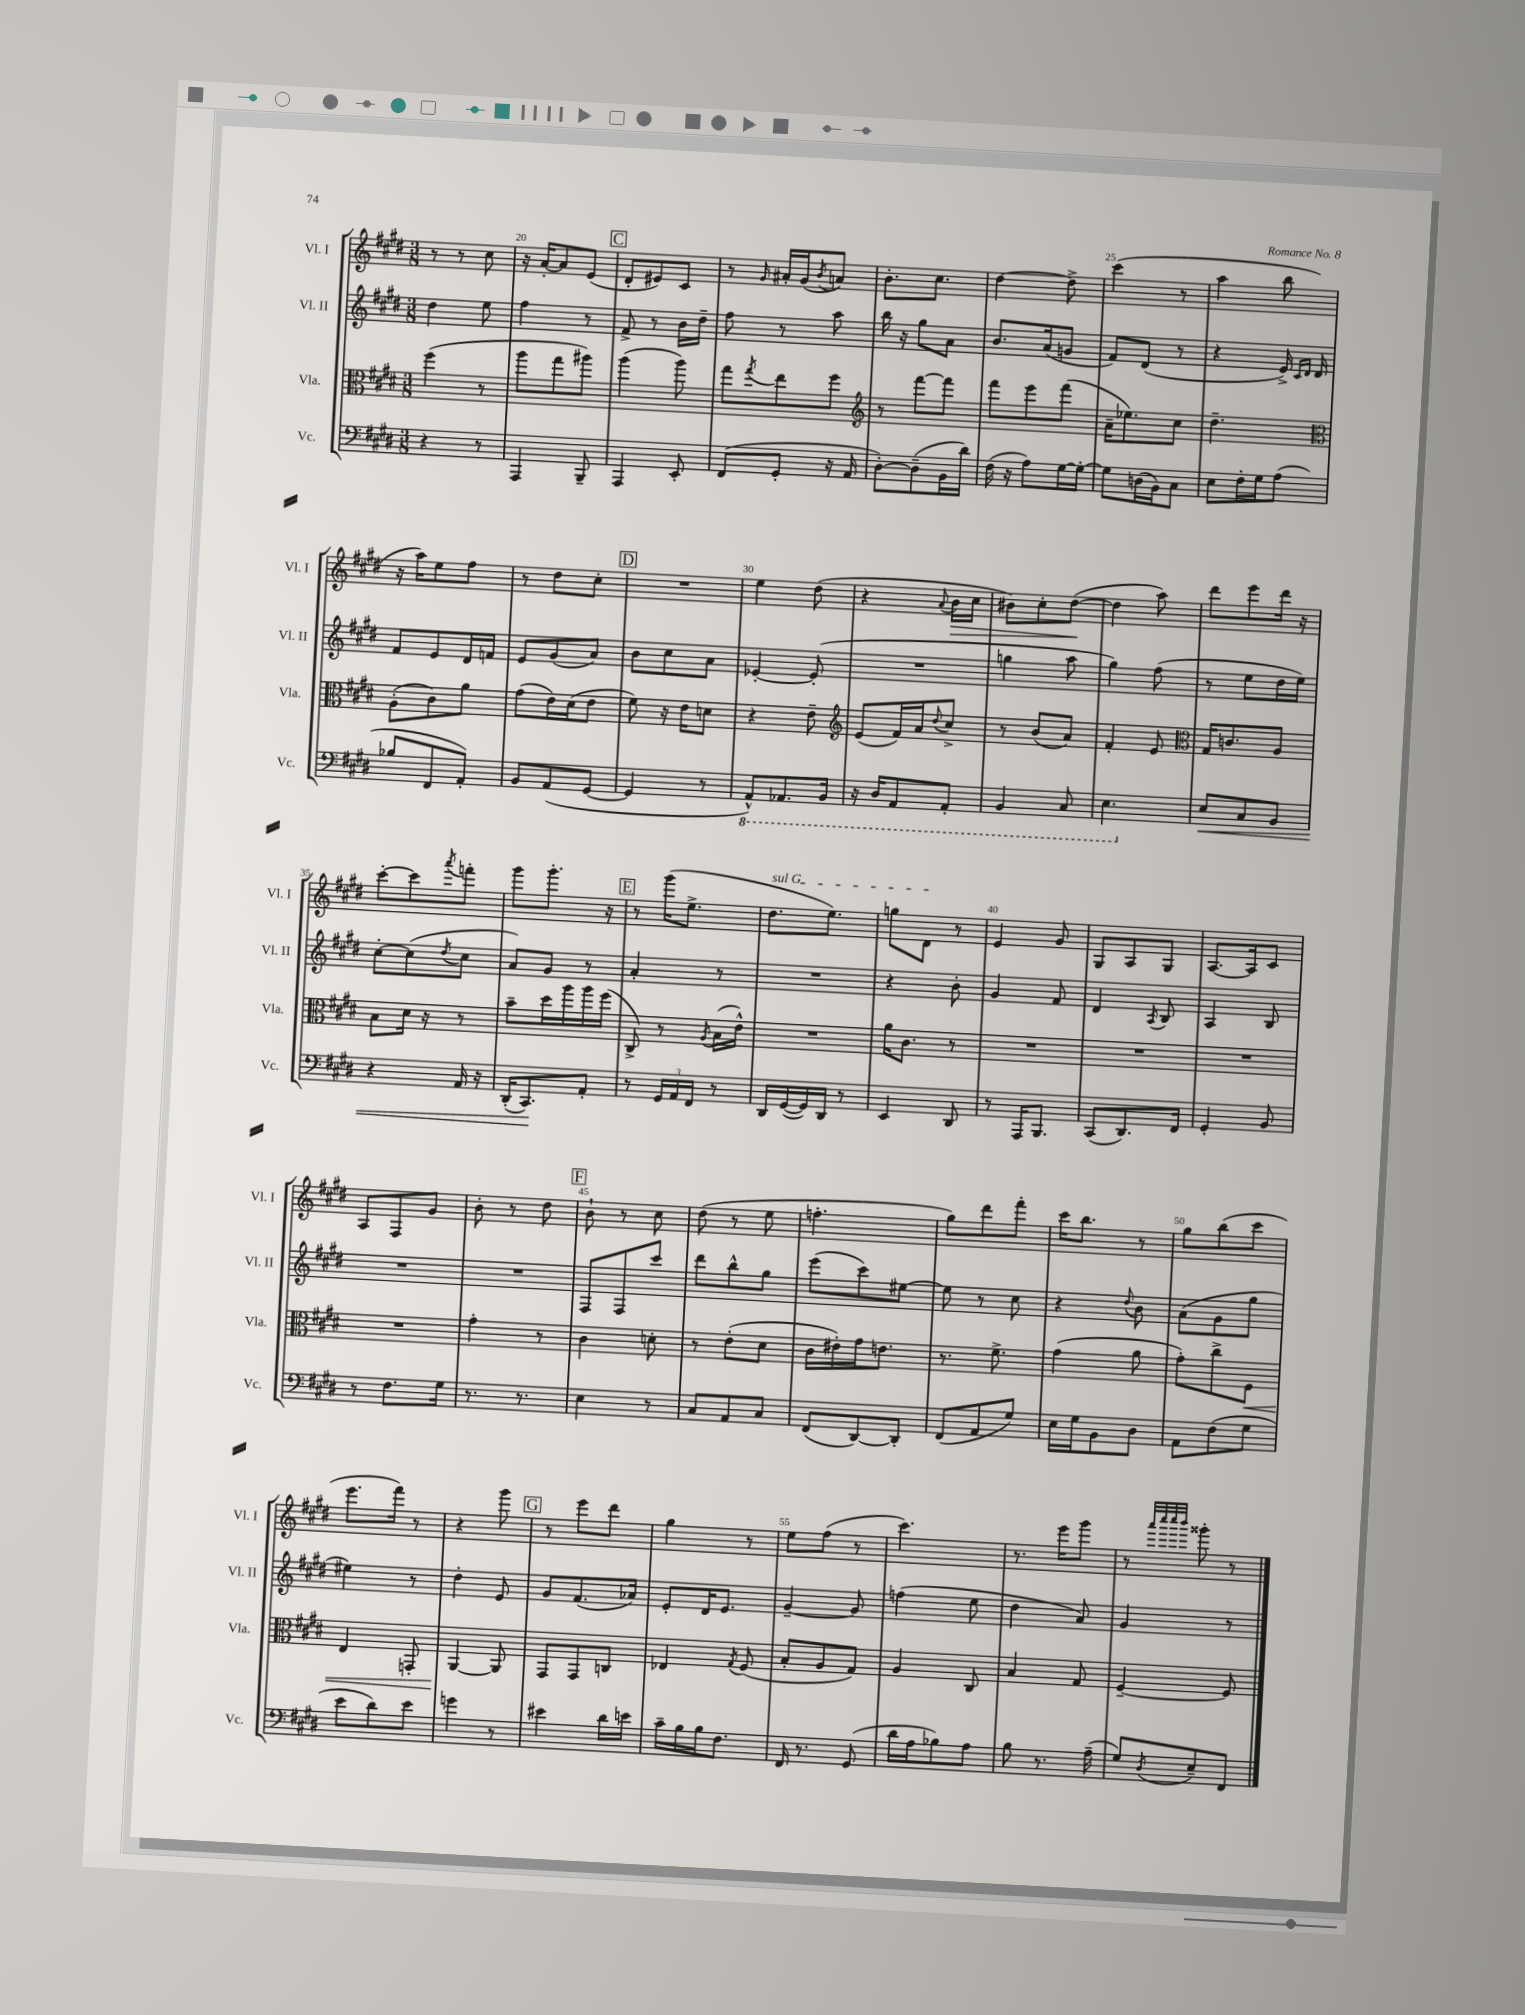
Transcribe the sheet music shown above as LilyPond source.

<<
\new StaffGroup <<
\new Staff = "s0" \with { instrumentName = "Vl. I" shortInstrumentName = "Vl. I" } {
    \clef treble \key e \major \numericTimeSignature \time 3/8
    r8 r8 cis''8 |
    r16 a'16~-. a'8 e'8( |
    \mark \markup { \box "C" } dis'8-. eis'8) cis'8 |
    r8 \grace { gis'16 } ais'16-. gis'16( \acciaccatura { b'8 } a'8) |
    b'8.-. cis''8. |
    dis''4~ dis''8-> |
    cis'''4( r8 |
    a''4 b''8 |
    r16 a''16) e''8 fis''8 |
    r8 dis''8 cis''8-. |
    \mark \markup { \box "D" } R4. |
    e''4 dis''8( |
    r4 \appoggiatura { a'8 } b'16\> cis''16 |
    bis'8) cis''8-. dis''8~\!( |
    dis''4 a''8) |
    dis'''8 e'''8 dis'''16 r16 |
    cis'''8~-. cis'''8 \acciaccatura { a'''8 } f'''8-. |
    gis'''8 gis'''8.-. r16 |
    \mark \markup { \box "E" } r8 gis'''16( e''8.-> |
    \once \override TextSpanner.bound-details.left.text = \markup { \italic "sul G" } dis''8.\startTextSpan e''8.) |
    g''8 dis'8\stopTextSpan r8 |
    e'4 gis'8 |
    gis8 a8 gis8 |
    a8.~ a16 cis'8 |
    a8 fis8 gis'8 |
    b'8-. r8 dis''8 |
    \mark \markup { \box "F" } b'8-! r8 cis''8 |
    dis''8( r8 e''8 |
    f''4.-. |
    gis''8) dis'''8 fis'''8-. |
    cis'''16 b''8. r8 |
    gis''8 b''8( cis'''8 |
    e'''8. fis'''16) r8 |
    r4 gis'''8 |
    \mark \markup { \box "G" } r8 e'''8 dis'''8 |
    gis''4 r8 |
    e''8 fis''8( r8 |
    cis'''4.) |
    r8. e'''16 gis'''8 |
    r8 \grace { a'''32 cis''''32 cis''''32 b'''32 } gisis'''8-. r8 \bar "|." |
}
\new Staff = "s1" \with { instrumentName = "Vl. II" shortInstrumentName = "Vl. II" } {
    \clef treble \key e \major \numericTimeSignature \time 3/8
    dis''4 e''8 |
    fis''4 r8 |
    \mark \markup { \box "C" } fis'8-> r8 b'16 dis''16-- |
    fis''8 r8 a''8 |
    b''16 r16 gis''8 a'8 |
    b'8. a'16( g'8 |
    fis'8) dis'8( r8 |
    r4 e'16->) \grace { cis'16 dis'16 } dis'16 |
    fis'8 e'8 dis'16 f'16 |
    e'8 gis'8( a'8) |
    \mark \markup { \box "D" } b'8 cis''8 a'8 |
    ees'4~-. ees'8-.( |
    R4. |
    g''4 a''8 |
    gis''4) fis''8( |
    r8 e''8 dis''16 e''16) |
    cis''8~-. cis''8( \acciaccatura { dis''8 } cis''8 |
    a'8) gis'8 r8 |
    \mark \markup { \box "E" } a'4-. r8 |
    R4. |
    r4 b'8-. |
    gis'4 fis'8 |
    dis'4 \acciaccatura { a8 } b8 |
    a4 b8 |
    R4. |
    R4. |
    \mark \markup { \box "F" } fis8 fis8 cis'''8 |
    dis'''8 b''8-^ gis''8 |
    e'''8( cis'''8) eis''8~ |
    eis''8 r8 cis''8 |
    r4 \appoggiatura { dis''8 } b'8 |
    a'8( gis'8 gis''8 |
    eis''4) r8 |
    dis''4-. e'8 |
    \mark \markup { \box "G" } gis'8 fis'8.( aes'16) |
    e'8-. dis'16 e'8. |
    gis'4~-- gis'8 |
    f''4( e''8 |
    dis''4 a'8) |
    gis'4 r8 \bar "|." |
}
\new Staff = "s2" \with { instrumentName = "Vla." shortInstrumentName = "Vla." } {
    \clef alto \key e \major \numericTimeSignature \time 3/8
    fis''4( r8 |
    a''8 gis''8 ais''8) |
    \mark \markup { \box "C" } a''4( a''8) |
    gis''8 \acciaccatura { gis''8 } e''8 fis''8 |
    \clef treble r8 fis'''8~ fis'''8 |
    fis'''8 e'''8 fis'''8( |
    a'16-- ees''8.) cis''8 |
    dis''4.-- |
    \clef alto a8-.( cis'8) a'8 |
    gis'8( e'16) dis'16( e'8 |
    \mark \markup { \box "D" } fis'8) r16 e'16 d'8 |
    r4 e'8-- |
    \clef treble e'8( fis'16) a'16 \appoggiatura { dis''8 } cis''8-> |
    r8 b'8( a'8) |
    fis'4-. e'8 |
    \clef alto gis16 c'8. a8 |
    b8 dis'16 r16 r8 |
    b'8-- dis''16 a''16 a''16 fis''16( |
    \mark \markup { \box "E" } cis8->) r8 \acciaccatura { a8 } b16( e'16-^) |
    R4. |
    a'16 cis'8. r8 |
    R4. |
    R4. |
    R4. |
    R4. |
    gis'4-. r8 |
    \mark \markup { \box "F" } cis'4 d'8-. |
    r8 e'8-.( dis'8 |
    cis'16 eis'16-.) gis'16 e'8. |
    r8. fis'8.-> |
    gis'4( a'8 |
    gis'8-.) cis''8-> fis8\< |
    e4 g,8-. |
    a,4~\! a,8 |
    \mark \markup { \box "G" } gis,8 gis,8 c8 |
    ees4 \acciaccatura { gis8 } fis8( |
    b8-. a8 gis8) |
    a4 cis8 |
    b4 gis8 |
    fis4~-- fis8 \bar "|." |
}
\new Staff = "s3" \with { instrumentName = "Vc." shortInstrumentName = "Vc." } {
    \clef bass \key e \major \numericTimeSignature \time 3/8
    r4 r8 |
    a,,4 b,,8-- |
    \mark \markup { \box "C" } a,,4 e,8-. |
    fis,8( gis,8-. r16 a,16 |
    dis8~-.) dis8--( b,16 dis'16) |
    fis16( r16 a8) gis16~ gis16~-. |
    gis8 d16( b,16) cis8 |
    e8 fis16-. gis16 a8( |
    bes8 fis,8 a,8-.) |
    b,8 a,8( gis,8~ |
    \mark \markup { \box "D" } gis,4 r8 |
    \ottava #-1 a,,8-^) aes,,8. b,,16 |
    r16 dis,16 a,,8 a,,8-. |
    b,,4 cis,8 |
    e,4. \ottava #0 |
    e8\< cis8 b,8 |
    r4 a,16 r16 |
    dis,16-.( cis,8.\!) a,8-. |
    \mark \markup { \box "E" } r8 \tuplet 3/2 { gis,16 a,16 fis,16 } r8 |
    dis,16 gis,16~( gis,16) dis,16 r8 |
    e,4 dis,8 |
    r8 a,,16 b,,8. |
    cis,8( dis,8.) fis,16 |
    gis,4-. b,8 |
    r8 fis8. gis16 |
    r8. r8. |
    \mark \markup { \box "F" } e4 r8 |
    cis8 a,8 cis8 |
    fis,8( dis,8~) dis,8-. |
    fis,8( a,8 gis8) |
    e16 gis16 b,8 dis8 |
    a,8 fis8( gis8 |
    e'8 dis'8) e'8 |
    g'4 r8 |
    \mark \markup { \box "G" } eis'4 dis'16 e'16 |
    cis'16-- b16 b16 fis8. |
    fis,16 r8. gis,8( |
    dis'16 a16 bes8) a8 |
    b8 r8. a16--( |
    gis8) \acciaccatura { dis8 } e8-- fis,8 \bar "|." |
}
>>
>>
\layout { \context { \Score currentBarNumber = #19 \override BarNumber.break-visibility = ##(#f #t #t) barNumberVisibility = #(every-nth-bar-number-visible 5) } }
